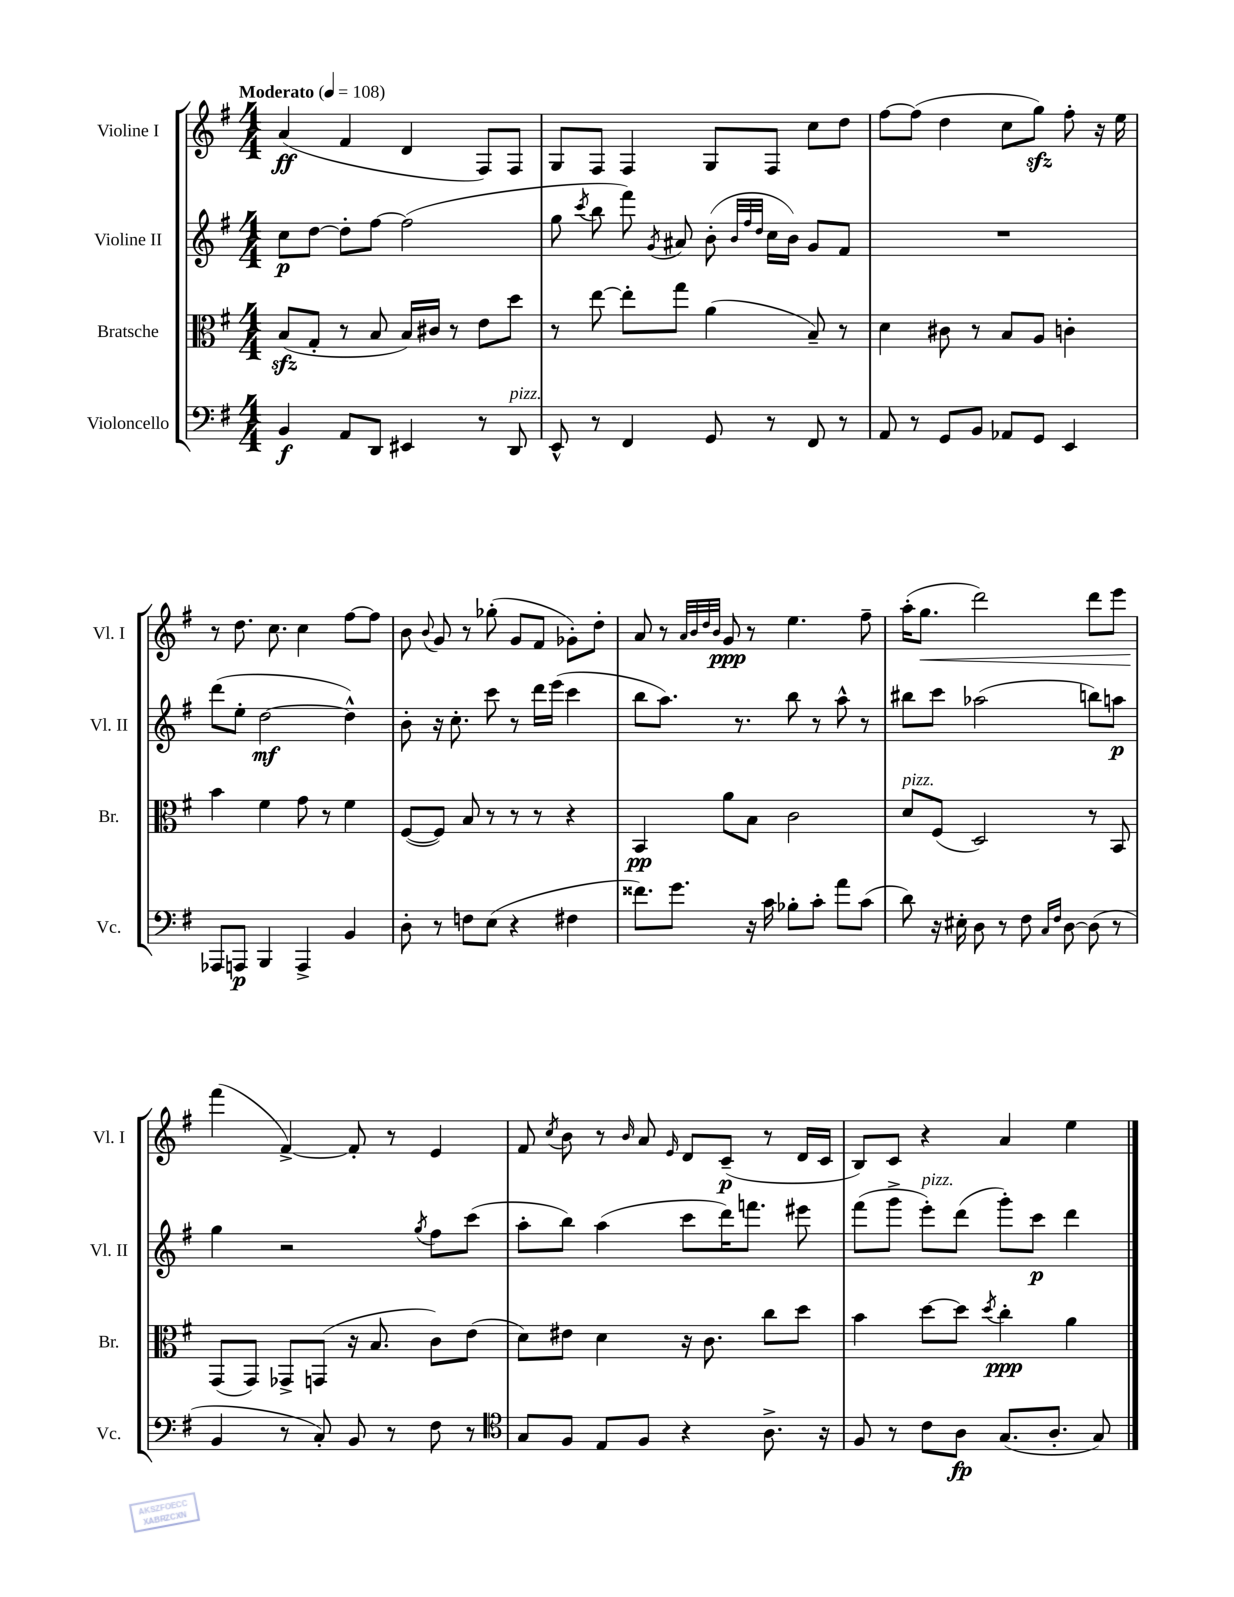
<<
\new StaffGroup <<
\new Staff = "s0" \with { instrumentName = "Violine I" shortInstrumentName = "Vl. I" } {
    \clef treble \key g \major \numericTimeSignature \time 4/4 \tempo "Moderato" 4 = 108
    \autoBeamOff a'4\ff( fis'4 d'4 fis8[) fis8] |
    g8[ fis8] fis4 g8[ fis8] c''8[ d''8] |
    fis''8[~ fis''8]( d''4 c''8[ g''8]\sfz) fis''8-. r16 e''16 |
    r8 d''8. c''8. c''4 fis''8[~ fis''8] |
    b'8 \appoggiatura { b'8 } g'8 r8 ges''8-.( g'8[ fis'8] ges'8[-.) d''8]-. |
    a'8 r8 \grace { a'32[ b'32 d''32 b'32] } g'8\ppp r8 e''4. fis''8-- |
    a''16[-.( g''8.]\< d'''2) d'''8[ e'''8] |
    fis'''4\!( fis'4~->) fis'8-. r8 e'4 |
    fis'8 \acciaccatura { c''8 } b'8 r8 \grace { b'16 } a'8 \grace { e'16 } d'8[ c'8]--\p( r8 d'16[ c'16] |
    b8[) c'8] r4 a'4 e''4 \bar "|." |
}
\new Staff = "s1" \with { instrumentName = "Violine II" shortInstrumentName = "Vl. II" } {
    \clef treble \key g \major \numericTimeSignature \time 4/4
    \autoBeamOff c''8[\p d''8]~ d''8[-. fis''8]~ fis''2( |
    g''8 \acciaccatura { c'''8 } b''8 fis'''8) \acciaccatura { g'8 } ais'8 b'8-.( \grace { b'32[ fis''32 d''32] } c''16[ b'16]) g'8[ fis'8] |
    R1 |
    d'''8[( e''8]-. d''2~\mf d''4-^) |
    b'8-. r16 c''8.-. c'''8 r8 d'''16[ e'''16]( c'''4 |
    b''8[ a''8.]) r8. b''8 r8 a''8-^ r8 |
    bis''8[ c'''8] aes''2( b''8[) a''8]\p |
    g''4 r2 \acciaccatura { g''8 } fis''8[ c'''8]( |
    a''8[-. b''8]) a''4( c'''8[ d'''16) f'''8.] eis'''8 |
    fis'''8[( g'''8]-> e'''8[-.^\markup { \italic "pizz." }) d'''8]( g'''8[-.) c'''8]\p d'''4 \bar "|." |
}
\new Staff = "s2" \with { instrumentName = "Bratsche" shortInstrumentName = "Br." } {
    \clef alto \key g \major \numericTimeSignature \time 4/4
    \autoBeamOff b8[\sfz( g8]-. r8 b8 b16[) cis'16] r8 e'8[ d''8] |
    r8 e''8~ e''8[-. g''8] a'4( b8--) r8 |
    d'4 cis'8 r8 b8[ a8] c'4-. |
    b'4 fis'4 g'8 r8 fis'4 |
    fis8[~( fis8]) b8 r8 r8 r8 r4 |
    b,4\pp a'8[ b8] c'2 |
    d'8[^\markup { \italic "pizz." } fis8]( d2) r8 b,8 |
    g,8[( g,8]) ges,8[-> g,8]( r16 b8. c'8[) e'8]( |
    d'8[) eis'8] d'4 r16 c'8. c''8[ d''8] |
    b'4 d''8[~ d''8] \acciaccatura { d''8 } c''4-.\ppp a'4 \bar "|." |
}
\new Staff = "s3" \with { instrumentName = "Violoncello" shortInstrumentName = "Vc." } {
    \clef bass \key g \major \numericTimeSignature \time 4/4
    \autoBeamOff b,4\f a,8[ d,8] eis,4 r8 d,8^\markup { \italic "pizz." } |
    e,8-^ r8 fis,4 g,8 r8 fis,8 r8 |
    a,8 r8 g,8[ b,8] aes,8[ g,8] e,4 |
    aes,,8[ a,,8]\p b,,4 a,,4-> b,4 |
    d8-. r8 f8[ e8]( r4 fis4 |
    fisis'8.[) g'8.] r16 c'16 bes8[-. c'8]-. a'8[ c'8]( |
    d'8) r16 eis16-. d8 r8 fis8 \grace { c16[ fis16] } d8~ d8( r8 |
    b,4 r8 c8-.) b,8 r8 fis8 r8 |
    \clef tenor g8[ fis8] e8[ fis8] r4 a8.-> r16 |
    fis8 r8 c'8[ a8]\fp g8.[( a8.]-. g8) \bar "|." |
}
>>
>>
\layout { \context { \Score \remove "Bar_number_engraver" } }
